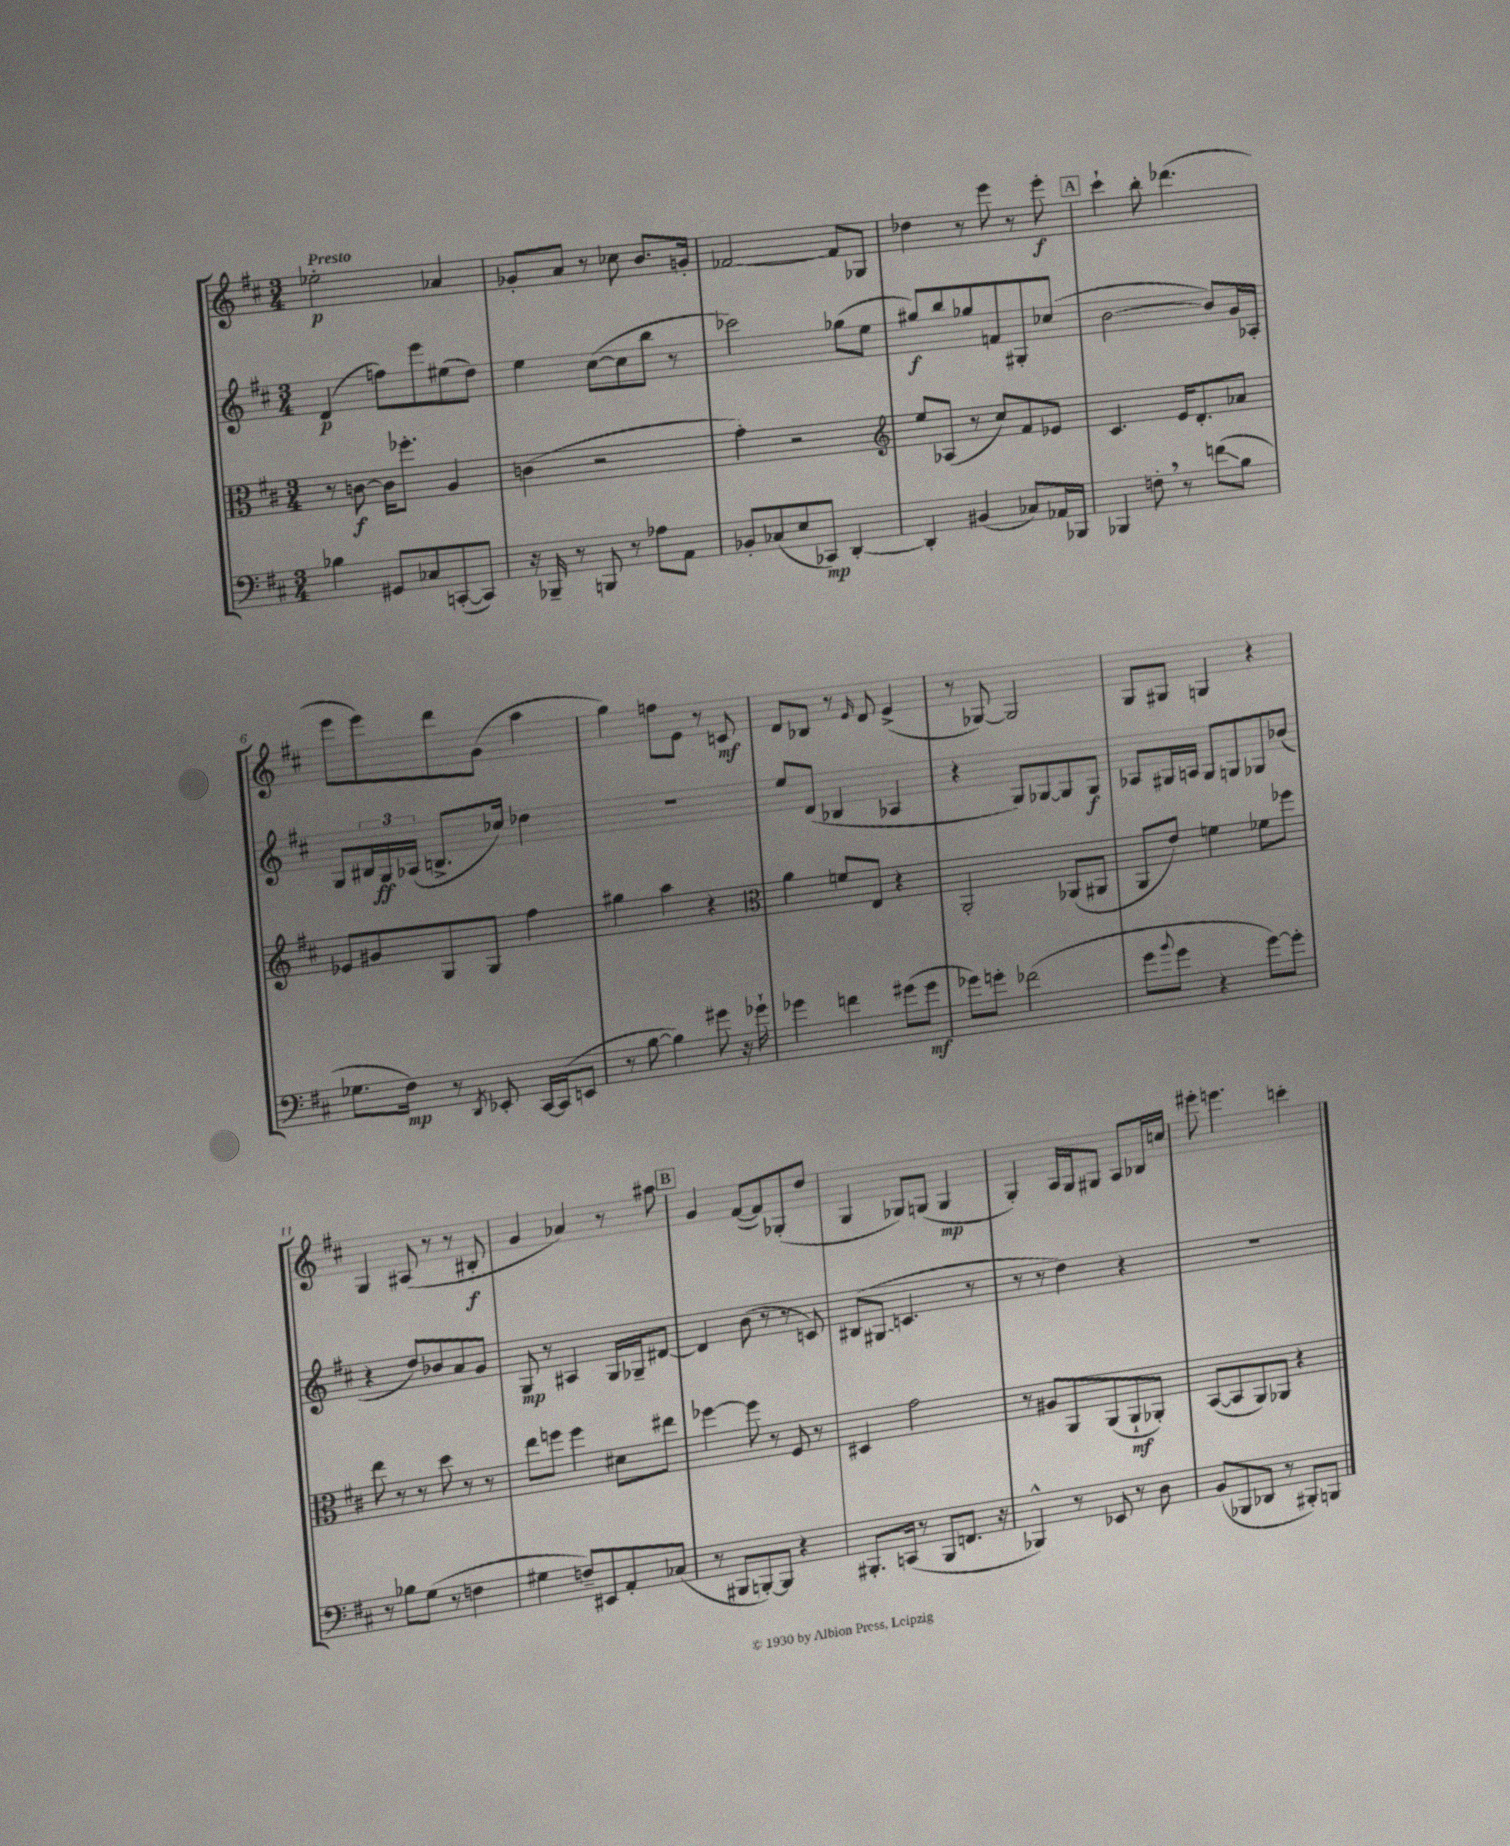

**kern	**kern	**kern	**kern
*staff4	*staff3	*staff2	*staff1
*clefF4	*clefC3	*clefG2	*clefG2
*k[f#c#]	*k[f#c#]	*k[f#c#]	*k[f#c#]
*M3/4	*M3/4	*M3/4	*M3/4
4B-	8r	(4d	2ee-'
.	[8c	.	.
8GG#	16c]	8ff)	.
.	8.ff-'	.	.
8C-	.	8eee	.
([8CC'	4A	(8ee#	4a-
8CC])	.	8dd)	.
=	=	=	=
16r	(4c	4ee	8g-'
16BBB-~	.	.	.
8r	.	.	8a
8BBB	2r	([8cc#	8r
8r	.	8cc#]	8cc-
8A-	.	8bb	8.b
8AA	.	8r	.
.	.	.	16g'
=	=	=	=
8BB-'	4g')	2ccc-)	[2f-
(8C-	.	.	.
8E	2r	.	.
8CC-)	.	.	.
[4DD'	.	(8gg-	8f-]
.	.	8ee	8G-
=	=	=	=
*	*clefG2	*	*
4DD']	8ee	8gg#)	4dd-
.	(8A-	8bb	.
(4BB#	8r	8gg-	8r
.	8cc#)	8f	8eee
8C-)	8f#	8G#'	8r
16AA-	8e-	(8cc-	8eee'
16BBB-	.	.	.
=	=	=	=
4BBB-	4.c#	[2b	4ccc#`
8F'	.	.	8bb'
8r	16e	.	(4.ddd-
.	8.d'	.	.
(8f	.	8b])	.
8B	8a-	16g	.
.	.	16A-'	.
=	=	=	=
8.G-	8e-	8G	8eee
.	8g#	24B#	8eee)
.	.	24G	.
16F#)	.	.	.
.	.	(24A-	.
8r	8G	8.B^	8ddd
8qDD	.	.	.
8EE-'	8G	.	(8g
.	.	16cc-)	.
[16CC#	4ff#	4dd-	4aa
(16CC#]	.	.	.
8EE	.	.	.
=	=	=	=
8r	4gg#	2.r	4gg)
[8B	.	.	.
4B])	4aa	.	8ff
.	.	.	8e
8g#	4r	.	8r
16r	.	.	8c
16g-`	.	.	.
=	=	=	=
*	*clefC3	*	*
4g-	4a	8ee	8d
.	.	(8d	8B-
4f	8f	4B-	8r
.	.	.	16qqe
.	8E	.	8d
(8g#	4r	4A-	(4e^
8g#	.	.	.
=	=	=	=
8g-)	2AA'	4r	8r
8g'	.	.	[8G-)
(2f-	.	8G)	2G-]
.	.	[8G-	.
.	(8AA-	8G-]	.
.	8AA#	8G-	.
=	=	=	=
8g	8AA	8A-	8G
8qqb	.	.	.
8g	8e)	16G#	8G#
.	.	16A	.
4r	4f	8G#	4G
.	.	8G	.
[8g)	8f-	8G-	4r
8g']	8ff-	(8b-	.
=	=	=	=
8r	8ee	4r	4G
8B-	8r	.	.
(8G	8r	8dd)	(8A#
8r	8dd	8b-	8r
4F	8r	8a	8r
.	8r	8g	8B#'
=	=	=	=
4G#	8ee	8G	4g
.	8ff	8r	.
8F~)	4ff	4A#	4a-)
8EE#	.	.	.
8AA'	8d#	16G	8r
.	.	16G-~	.
(8C-	8ee#	[8d#	8aa#
=	=	=	=
8r	[4ff-	4d#]	4g
8BBB#	.	.	.
[8BBB')	8ff-]	(8b	([8f#
8BBB]	8r	8r	8f#])
4r	8F#	8r	(8G-'
.	8r	8c)	8dd
=	=	=	=
8.BBB#'	4D#	(8B#	4G
.	.	8G#	.
(16CC	.	.	.
8r	2g	4.c	8G-)
8BBB#	.	.	(8G
8.FF	.	.	4G
.	.	8r	.
16r	.	.	.
=	=	=	=
4BBB-^^)	8r	8r	4G')
.	8A#	8r	.
8r	8AA	4dd)	16A
.	.	.	16G
8EE-	(8AA	.	8G#
8r	8AA`	4r	8A
8D	8AA-')	.	16B-
.	.	.	16cc
=	=	=	=
(8BB	([8BB	2.r	8eee#'
8BBB-	8BB]	.	4.eee
8DD-	8AA)	.	.
8r	8AA-	.	.
8BBB#')	4r	.	4ccc'
8BBB	.	.	.
==	==	==	==
*-	*-	*-	*-
